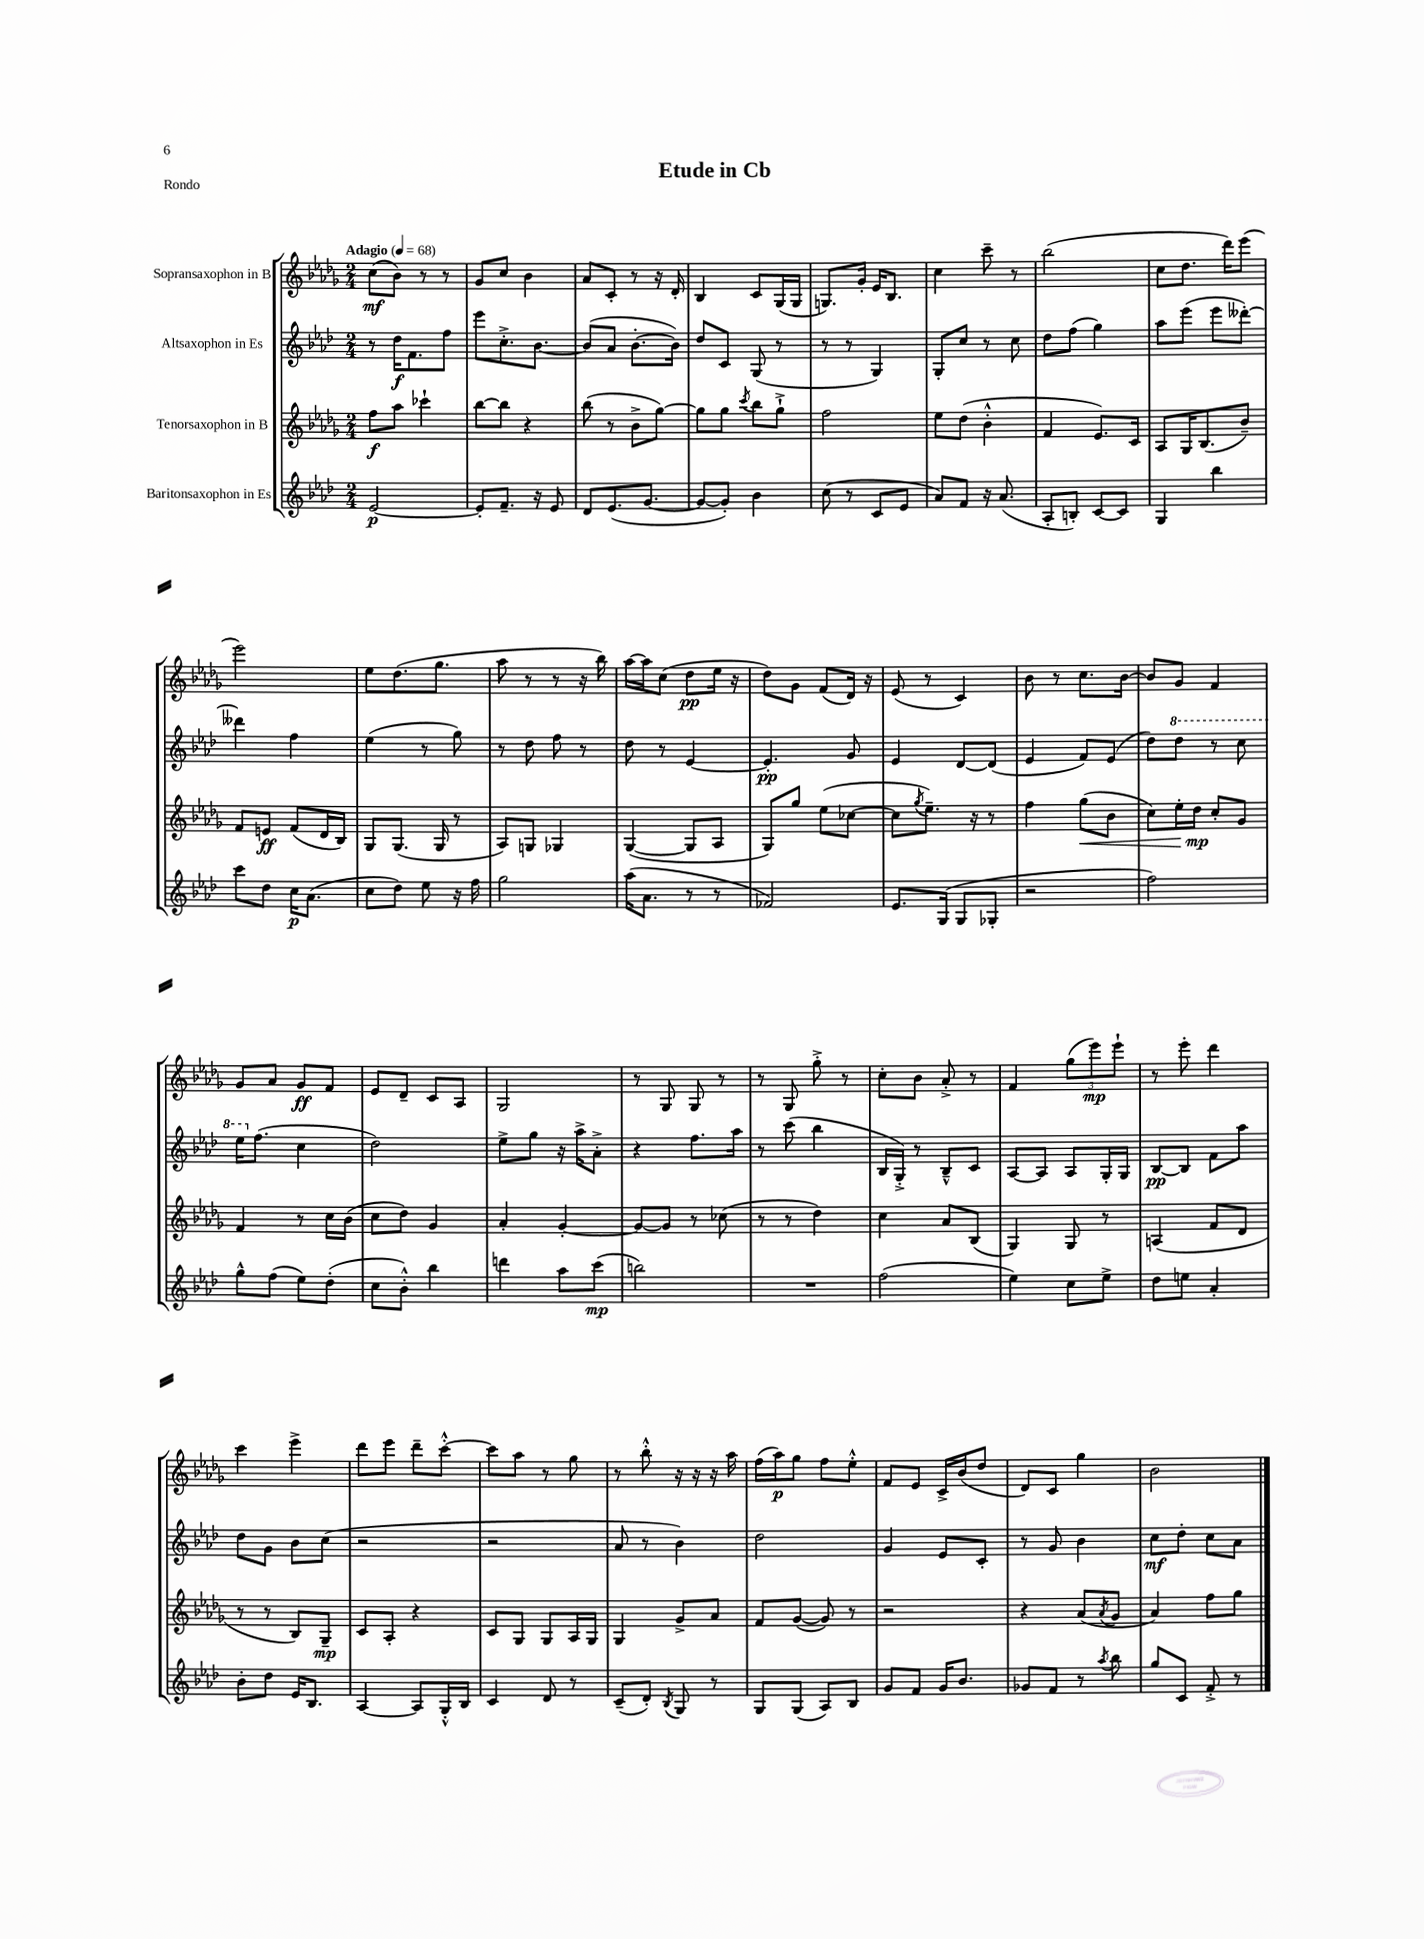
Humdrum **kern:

**kern	**dynam	**kern	**dynam	**kern	**dynam	**kern	**dynam
*part4	*part4	*part3	*part3	*part2	*part2	*part1	*part1
*staff4	*staff4	*staff3	*staff3	*staff2	*staff2	*staff1	*staff1
*I"Baritonsaxophon in Es	*	*I"Tenorsaxophon in B	*	*I"Altsaxophon in Es	*	*I"Sopransaxophon in B	*
*clefG2	*	*clefG2	*	*clefG2	*	*clefG2	*
*k[b-e-a-d-]	*	*k[b-e-a-d-g-]	*	*k[b-e-a-d-]	*	*k[b-e-a-d-g-]	*
*M2/4	*	*M2/4	*	*M2/4	*	*M2/4	*
*MM68	*	*MM68	*	*MM68	*	*MM68	*
=1	=1	=1	=1	=1	=1	=1	=1
!	!	!	!	!	!	!LO:TX:a:B:t=Adagio	!
[2e-/	p	8ff\L	f	8r	.	(8cc\L	mf
.	.	8aa-\J	.	16dd-\KL	f	8b-\J)	.
.	.	.	.	8.f\	.	.	.
.	.	4ccc-X`\	.	.	.	8r	.
.	.	.	.	8ff\J	.	8r	.
=2	=2	=2	=2	=2	=2	=2	=2
8e-'/L]	.	[8bb-\L	.	8eee-\L	.	8g-/L	.
8.f~/J	.	8bb-\J]	.	8.cc'^\	.	8cc/J	.
.	.	4r	.	.	.	4b-\	.
16r	.	.	.	[8.b-\J	.	.	.
8e-/	.	.	.	.	.	.	.
=3	=3	=3	=3	=3	=3	=3	=3
8d-/L	.	(8bb-\	.	(8b-/L]	.	8a-/L	.
(8.e-/	.	8r	.	8a-/J	.	8c'/J	.
.	.	8b-^\L	.	[8.b-'\L	.	8r	.
[8.g/J	.	.	.	.	.	.	.
.	.	[8gg-\J)	.	.	.	16r	.
.	.	.	.	16b-\Jk])	.	16d-'/	.
=4	=4	=4	=4	=4	=4	=4	=4
8g/L_	.	8gg-\L]	.	8dd-/L	.	4B-/	.
8g'/J])	.	8gg-\J	.	8c/J	.	.	.
.	.	8qccc/	.	.	.	.	.
4b-\	.	8bb-\L	.	(8G/	.	8c/L	.
.	.	8gg-`^\J	.	8r	.	(16G-/L	.
.	.	.	.	.	.	16G-/JJ	.
=5	=5	=5	=5	=5	=5	=5	=5
(8cc\	.	2ff\	.	8r	.	8.Gn/L)	.
8r	.	.	.	8r	.	.	.
.	.	.	.	.	.	16g-'/Jk	.
8c/L	.	.	.	4G/)	.	16e-/KL	.
.	.	.	.	.	.	8.B-/J	.
8e-/J	.	.	.	.	.	.	.
=6	=6	=6	=6	=6	=6	=6	=6
8a-/L)	.	8ee-\L	.	8G'/L	.	4cc\	.
8f/J	.	(8dd-\J	.	8cc/J	.	.	.
16r	.	4b-'^^\	.	8r	.	8ccc~\	.
(8.a-/	.	.	.	.	.	.	.
.	.	.	.	8cc\	.	8r	.
=7	=7	=7	=7	=7	=7	=7	=7
8A-'/L	.	4f/	.	8dd-\L	.	(2bb-\	.
8Bn'/J)	.	.	.	(8ff\J	.	.	.
[8c/L	.	8.e-/L)	.	4gg\)	.	.	.
8c/J]	.	.	.	.	.	.	.
.	.	16c/Jk	.	.	.	.	.
=8	=8	=8	=8	=8	=8	=8	=8
4G/	.	8A-/L	.	8aa-\L	.	8cc\L	.
.	.	16G-/K	.	(8eee-\J	.	8.dd-\J	.
.	.	(8.B-/	.	.	.	.	.
4bb-\	.	.	.	8eee-\L	.	.	.
.	.	.	.	.	.	16ddd-\KL)	.
.	.	8b-~/J)	.	[8ddd--X'\J)	.	(8eee-\J	.
!!LO:LB:g=z
=9	=9	=9	=9	=9	=9	=9	=9
8ccc\L	.	8f/L	.	4ddd--X\]	.	2eee-\)	.
8dd-\J	.	8en/J	ff	.	.	.	.
16cc\KL	p	(8f/L	.	4ff\	.	.	.
(8.a-\J	.	.	.	.	.	.	.
.	.	16d-/L	.	.	.	.	.
.	.	16B-/JJ)	.	.	.	.	.
=10	=10	=10	=10	=10	=10	=10	=10
8cc\L	.	8G-/L	.	(4ee-\	.	8ee-\L	.
8dd-\J)	.	(8.G-/J	.	.	.	(8.dd-\	.
8ee-\	.	.	.	8r	.	.	.
.	.	16G-/	.	.	.	8.gg-\J	.
16r	.	8r	.	8gg\)	.	.	.
16ff\	.	.	.	.	.	.	.
=11	=11	=11	=11	=11	=11	=11	=11
2gg\	.	8A-/L)	.	8r	.	8aa-\	.
.	.	8Gn/J	.	8dd-\	.	8r	.
.	.	4G-X/	.	8ff\	.	8r	.
.	.	.	.	8r	.	16r	.
.	.	.	.	.	.	16bb-\)	.
=12	=12	=12	=12	=12	=12	=12	=12
(16aa-\KL	.	([4G-/	.	8dd-\	.	[16aa-\LL	.
8.a-\J	.	.	.	.	.	16aa-\J]	.
.	.	.	.	8r	.	(8cc\J	.
8r	.	8G-/L]	.	[4e-/	.	8dd-\L	pp
8r	.	8A-/J	.	.	.	16ee-\Jk	.
.	.	.	.	.	.	16r	.
=13	=13	=13	=13	=13	=13	=13	=13
2f-X/)	.	8G-/L)	.	4.e-'/]	pp	8dd-\L)	.
.	.	8gg-/J	.	.	.	8g-\J	.
.	.	(8ee-\L	.	.	.	(8f/L	.
.	.	[8cc-X\J	.	8g/	.	16d-/Jk)	.
.	.	.	.	.	.	16r	.
=14	=14	=14	=14	=14	=14	=14	=14
8.e-/L	.	8cc-\L]	.	4e-/	.	(8e-/	.
.	.	8qgg-/	.	.	.	.	.
.	.	8.ee-~\J)	.	.	.	8r	.
(16G/Jk	.	.	.	.	.	.	.
8G/L	.	.	.	[8d-/L	.	4c/)	.
.	.	16r	.	.	.	.	.
8G-X'/J	.	8r	.	(8d-/J]	.	.	.
=15	=15	=15	=15	=15	=15	=15	=15
2r	.	4ff\	.	4e-/	.	8b-\	.
.	.	.	.	.	.	8r	.
!	!	!	!LO:HP:b	!	!	!	!
.	.	(8gg-\L	<	8f/L)	.	8.cc\L	.
.	.	8b-\J	.	(8e-/J	.	.	.
.	.	.	.	.	.	[16b-\Jk	.
=16	=16	=16	=16	=16	=16	=16	=16
2ff\)	.	8cc\L)	.	8dd-\L)	.	8b-/L]	.
*	*	*	*	*8va	*	*	*
.	.	16ee-'\L	.	8ddd-\J	.	8g-/J	.
.	.	16dd-\JJ	mp	.	.	.	.
.	.	8cc'/L	[	8r	.	4f/	.
.	.	8g-/J	.	8ccc\	.	.	.
!!LO:LB:g=z
=17	=17	=17	=17	=17	=17	=17	=17
8gg^^\L	.	4f/	.	16eee-\KL	.	8g-/L	.
*	*	*	*	*X8va	*	*	*
.	.	.	.	(8.ff\J	.	.	.
(8ff\J	.	.	.	.	.	8a-/J	.
8ee-\L)	.	8r	.	4cc\	.	8g-/L	ff
(8dd-'\J	.	16cc\LL	.	.	.	8f/J	.
.	.	(16b-\JJ	.	.	.	.	.
=18	=18	=18	=18	=18	=18	=18	=18
8cc\L	.	8cc\L	.	2dd-\)	.	8e-/L	.
8b-'^^\J)	.	8dd-\J)	.	.	.	8d-~/J	.
4bb-\	.	4g-/	.	.	.	8c/L	.
.	.	.	.	.	.	8A-/J	.
=19	=19	=19	=19	=19	=19	=19	=19
4dddn\	.	4a-'/	.	8ee-^\L	.	2G-/	.
.	.	.	.	8gg\J	.	.	.
8aa-\L	.	[4g-'/	.	16r	.	.	.
.	.	.	.	16aa-^\KL	.	.	.
(8ccc\J	mp	.	.	8a-'^\J	.	.	.
=20	=20	=20	=20	=20	=20	=20	=20
2bbn\)	.	8g-/L_	.	4r	.	8r	.
.	.	8g-/J]	.	.	.	8G-/	.
.	.	8r	.	8.ff\L	.	8G-/	.
.	.	(8cc-X\	.	.	.	8r	.
.	.	.	.	16aa-\Jk	.	.	.
=21	=21	=21	=21	=21	=21	=21	=21
2r	.	8r	.	8r	.	8r	.
.	.	8r	.	(8ccc\	.	8G-/	.
.	.	4dd-\)	.	4bb-\	.	8gg-'^\	.
.	.	.	.	.	.	8r	.
=22	=22	=22	=22	=22	=22	=22	=22
(2ff\	.	4cc\	.	16B-/LL	.	8cc'\L	.
.	.	.	.	16G'^/JJ)	.	.	.
.	.	.	.	8r	.	8b-\J	.
.	.	8a-/L	.	8B-~^^/L	.	8a-'^/	.
.	.	(8B-/J	.	8c/J	.	8r	.
=23	=23	=23	=23	=23	=23	=23	=23
4ee-\)	.	4G-/)	.	[8A-/L	.	4f/	.
.	.	.	.	8A-/J]	.	.	.
8cc\L	.	8G-/	.	8A-/L	.	(12gg-\L	.
.	.	.	.	.	.	12eee-\)	mp
8ee-^\J	.	8r	.	16G'/L	.	.	.
.	.	.	.	.	.	12eee-`\J	.
.	.	.	.	16G/JJ	.	.	.
=24	=24	=24	=24	=24	=24	=24	=24
8dd-\L	.	(4An/	.	[8B-/L	pp	8r	.
8een\J	.	.	.	8B-/J]	.	8eee-'\	.
4a-'/	.	8f/L	.	8f\L	.	4ddd-\	.
.	.	8d-/J	.	8aa-\J	.	.	.
!!LO:LB:g=z
=25	=25	=25	=25	=25	=25	=25	=25
8b-'\L	.	8r	.	8dd-\L	.	4ccc\	.
8dd-\J	.	8r	.	8g\J	.	.	.
16e-/KL	.	8B-/L)	.	8b-\L	.	4eee-^\	.
8.B-/J	.	.	.	.	.	.	.
.	.	8G-~/J	mp	(8cc\J	.	.	.
=26	=26	=26	=26	=26	=26	=26	=26
[4A-/	.	8c/L	.	2r	.	8ddd-\L	.
.	.	8A-'/J	.	.	.	8eee-\J	.
8A-/L]	.	4r	.	.	.	8ddd-~\L	.
16G'^^/L	.	.	.	.	.	[8ccc'^^\J	.
16B-/JJ	.	.	.	.	.	.	.
=27	=27	=27	=27	=27	=27	=27	=27
4c/	.	8c/L	.	2r	.	8ccc\L]	.
.	.	8G-/J	.	.	.	8aa-\J	.
8d-/	.	8G-/L	.	.	.	8r	.
8r	.	16A-/L	.	.	.	8gg-\	.
.	.	16G-/JJ	.	.	.	.	.
=28	=28	=28	=28	=28	=28	=28	=28
(8c~/L	.	4G-/	.	8a-/	.	8r	.
8d-'/J)	.	.	.	8r	.	8bb-'^^\	.
8qB-/	.	.	.	.	.	.	.
8G/	.	8g-^/L	.	4b-\)	.	16r	.
.	.	.	.	.	.	16r	.
8r	.	8a-/J	.	.	.	16r	.
.	.	.	.	.	.	16aa-\	.
=29	=29	=29	=29	=29	=29	=29	=29
8G/L	.	8f/L	.	2dd-\	.	(16ff\LL	.
.	.	.	.	.	.	16aa-\J)	p
(8G/J	.	([8g-/J	.	.	.	8gg-\J	.
8A-/L)	.	8g-/])	.	.	.	8ff\L	.
8B-/J	.	8r	.	.	.	8ee-'^^\J	.
=30	=30	=30	=30	=30	=30	=30	=30
8g/L	.	2r	.	4g/	.	8f/L	.
8f/J	.	.	.	.	.	8e-/J	.
16g/KL	.	.	.	8e-/L	.	16c^/LL	.
8.b-/J	.	.	.	.	.	(16b-/J	.
.	.	.	.	8c'/J	.	8dd-/J	.
=31	=31	=31	=31	=31	=31	=31	=31
8g-X/L	.	4r	.	8r	.	8d-/L)	.
8f/J	.	.	.	8g/	.	8c/J	.
8r	.	(8a-/L	.	4b-\	.	4gg-\	.
8qaa-/	.	8qa-/	.	.	.	.	.
8bb-\	.	8g-/J	.	.	.	.	.
=32	=32	=32	=32	=32	=32	=32	=32
8gg/L	.	4a-/)	.	8cc\L	mf	2b-\	.
8c/J	.	.	.	8dd-'\J	.	.	.
8f'^/	.	8ff\L	.	8cc\L	.	.	.
8r	.	8gg-\J	.	8a-\J	.	.	.
==	==	==	==	==	==	==	==
*-	*-	*-	*-	*-	*-	*-	*-
